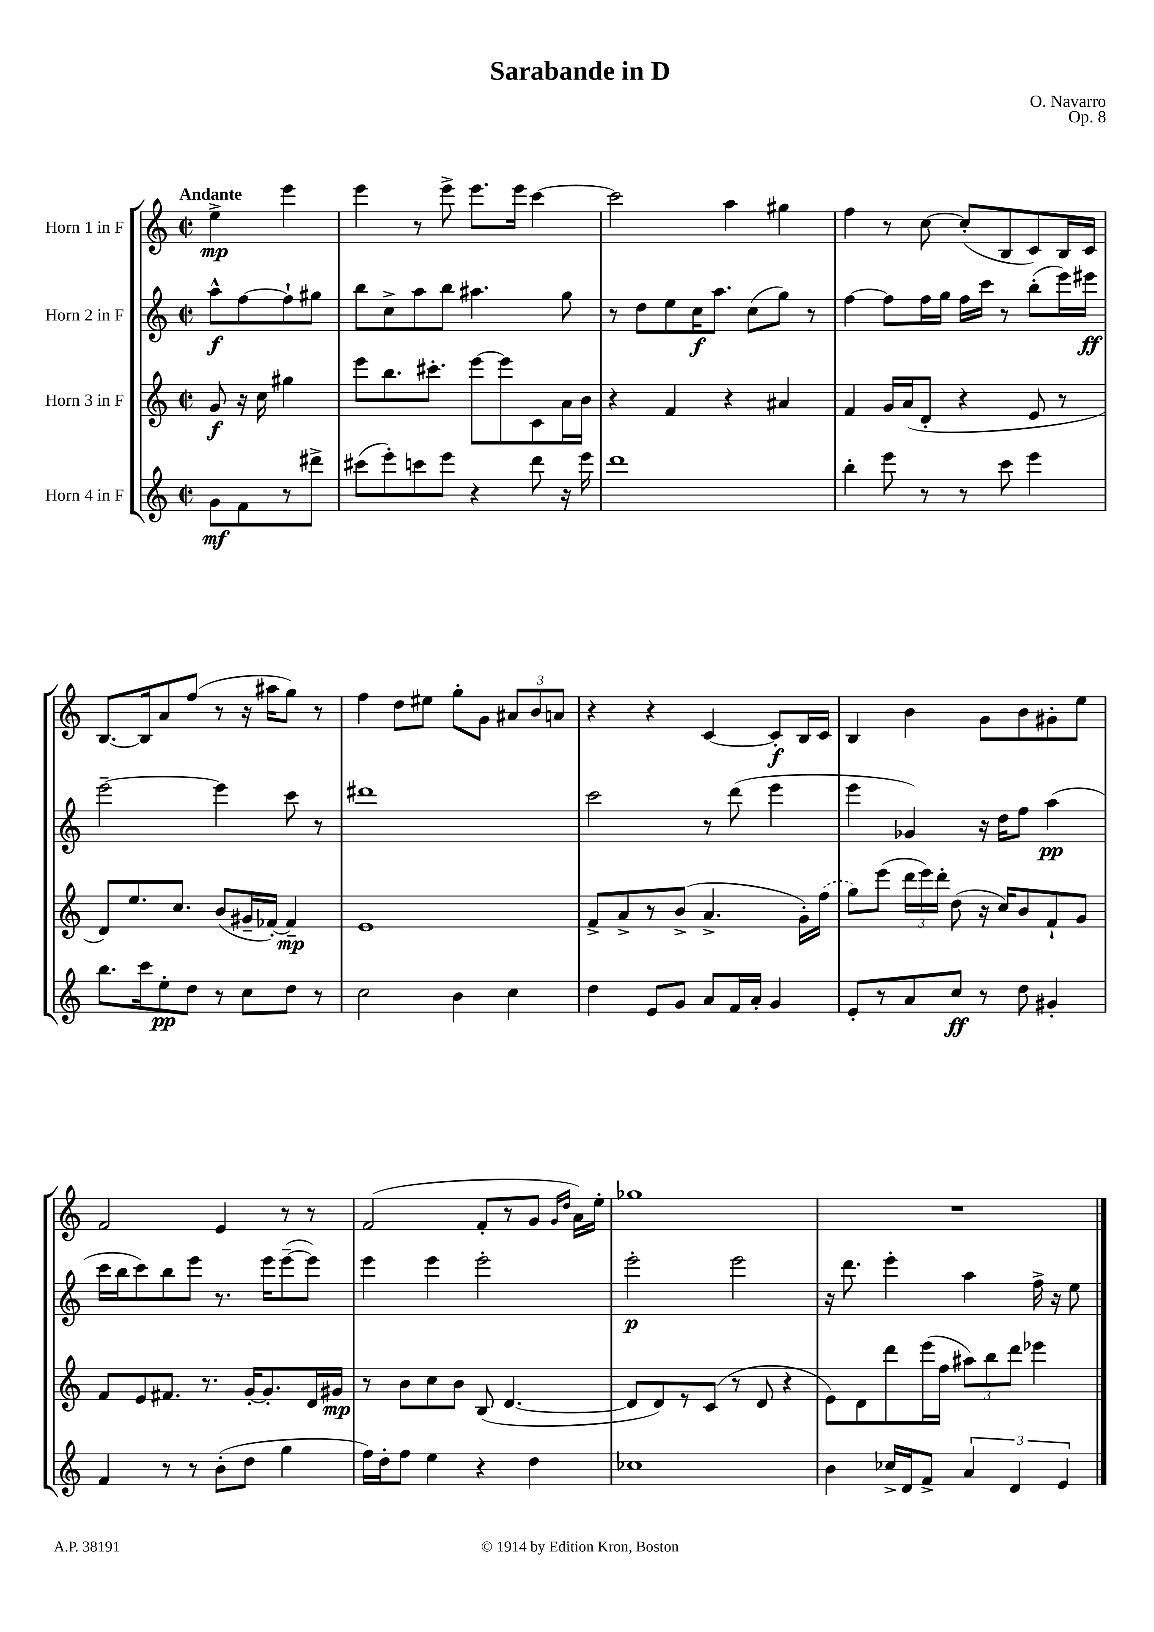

**kern	**kern	**kern	**kern
*staff4	*staff3	*staff2	*staff1
*clefG2	*clefG2	*clefG2	*clefG2
*k[]	*k[]	*k[]	*k[]
*M2/2	*M2/2	*M2/2	*M2/2
*met(c|)	*met(c|)	*met(c|)	*met(c|)
8g	8g	8aa^^	4ee^
8f	16r	[8ff	.
.	16cc	.	.
8r	4gg#	8ff`]	4eee
8ddd#^	.	8gg#	.
=	=	=	=
(8ccc#	8eee	8bb	4eee
8eee')	8.bb	8cc^	.
8ccc	.	8aa	8r
.	8.ccc#'	.	.
8eee	.	8bb	8eee^
4r	[8eee	4.aa#	8.eee
.	8eee]	.	.
.	.	.	16eee
8ddd	8c	.	[4ccc
16r	16a	8gg	.
16eee	16b	.	.
=	=	=	=
1ddd	4r	8r	2ccc]
.	.	8dd	.
.	4f	8ee	.
.	.	16cc	.
.	.	8.aa	.
.	4r	.	4aa
.	.	(8cc	.
.	4a#	8gg)	4gg#
.	.	8r	.
=	=	=	=
4bb'	4f	[4ff	4ff
8eee	16g	8ff]	8r
.	(16a	.	.
8r	8d'	16ff	[8cc
.	.	16gg	.
8r	4r	16ff	(8cc']
.	.	16ccc	.
8ccc	.	8r	8B
4eee	8e	(8bb'	8c)
.	8r	16eee)	16B
.	.	16eee#	16c
=	=	=	=
8.bb	8d)	[2eee~	[8.B
.	8.ee	.	.
16ccc	.	.	16B]
8ee'	.	.	8a
.	8.cc	.	.
8dd	.	.	(8ff
8r	(8b	4eee]	8r
8cc	16g#~	.	16r
.	[16f-')	.	16aa#
8dd	4f-~]	8ccc	8gg)
8r	.	8r	8r
=	=	=	=
2cc	1e	1ddd#	4ff
.	.	.	8dd
.	.	.	8ee#
4b	.	.	8gg'
.	.	.	8g
4cc	.	.	12a#
.	.	.	12b
.	.	.	12a
=	=	=	=
4dd	8f^	2ccc	4r
.	8a^	.	.
8e	8r	.	4r
8g	(8b^	.	.
8a	4.a^	8r	[4c
16f	.	(8ddd	.
16a'	.	.	.
4g	.	4eee	8c']
.	16g')	.	16B
.	(16ff	.	16c
=	=	=	=
8e'	8gg)	4eee	4B
8r	(8eee	.	.
8a	24ddd	4g-)	4b
.	24eee)	.	.
.	24ddd'	.	.
8cc	(8dd	.	.
8r	16r	16r	8g
.	16cc)	16dd	.
8dd	8b	8ff	8b
4g#'	8f`	(4aa	8g#'
.	8g	.	8ee
=	=	=	=
4f	8f	16ccc	2f
.	.	16bb	.
.	8e	8ccc)	.
8r	8.f#	8bb	.
8r	.	8eee	.
.	8.r	.	.
(8b'	.	8.r	4e
8dd	[16g'	.	.
.	8.g']	16eee	.
4gg	.	([8eee~	8r
.	16d	8eee])	8r
.	16g#	.	.
=	=	=	=
16ff)	8r	4eee	(2f
16dd'	.	.	.
8ff	8b	.	.
4ee	8cc	4eee	.
.	8b	.	.
4r	(8B	2eee'	8f'
.	[4.d	.	8r
4dd	.	.	8g
.	.	.	16qqg
.	.	.	16qqdd
.	.	.	16a)
.	.	.	16ee'
=	=	=	=
1cc-	8d]	2eee'	1gg-
.	8d)	.	.
.	8r	.	.
.	(8c	.	.
.	8r	2eee	.
.	8d	.	.
.	4r	.	.
=	=	=	=
4b	8e)	16r	1r
.	.	8.ddd	.
.	8d	.	.
16cc-^	8ddd	4eee'	.
16d	.	.	.
8f^	(16eee	.	.
.	16ff	.	.
6a	12aa#)	4aa	.
.	12bb	.	.
6d	12ddd	.	.
.	4eee-	16ff^	.
.	.	16r	.
6e	.	.	.
.	.	8ee	.
==	==	==	==
*-	*-	*-	*-
